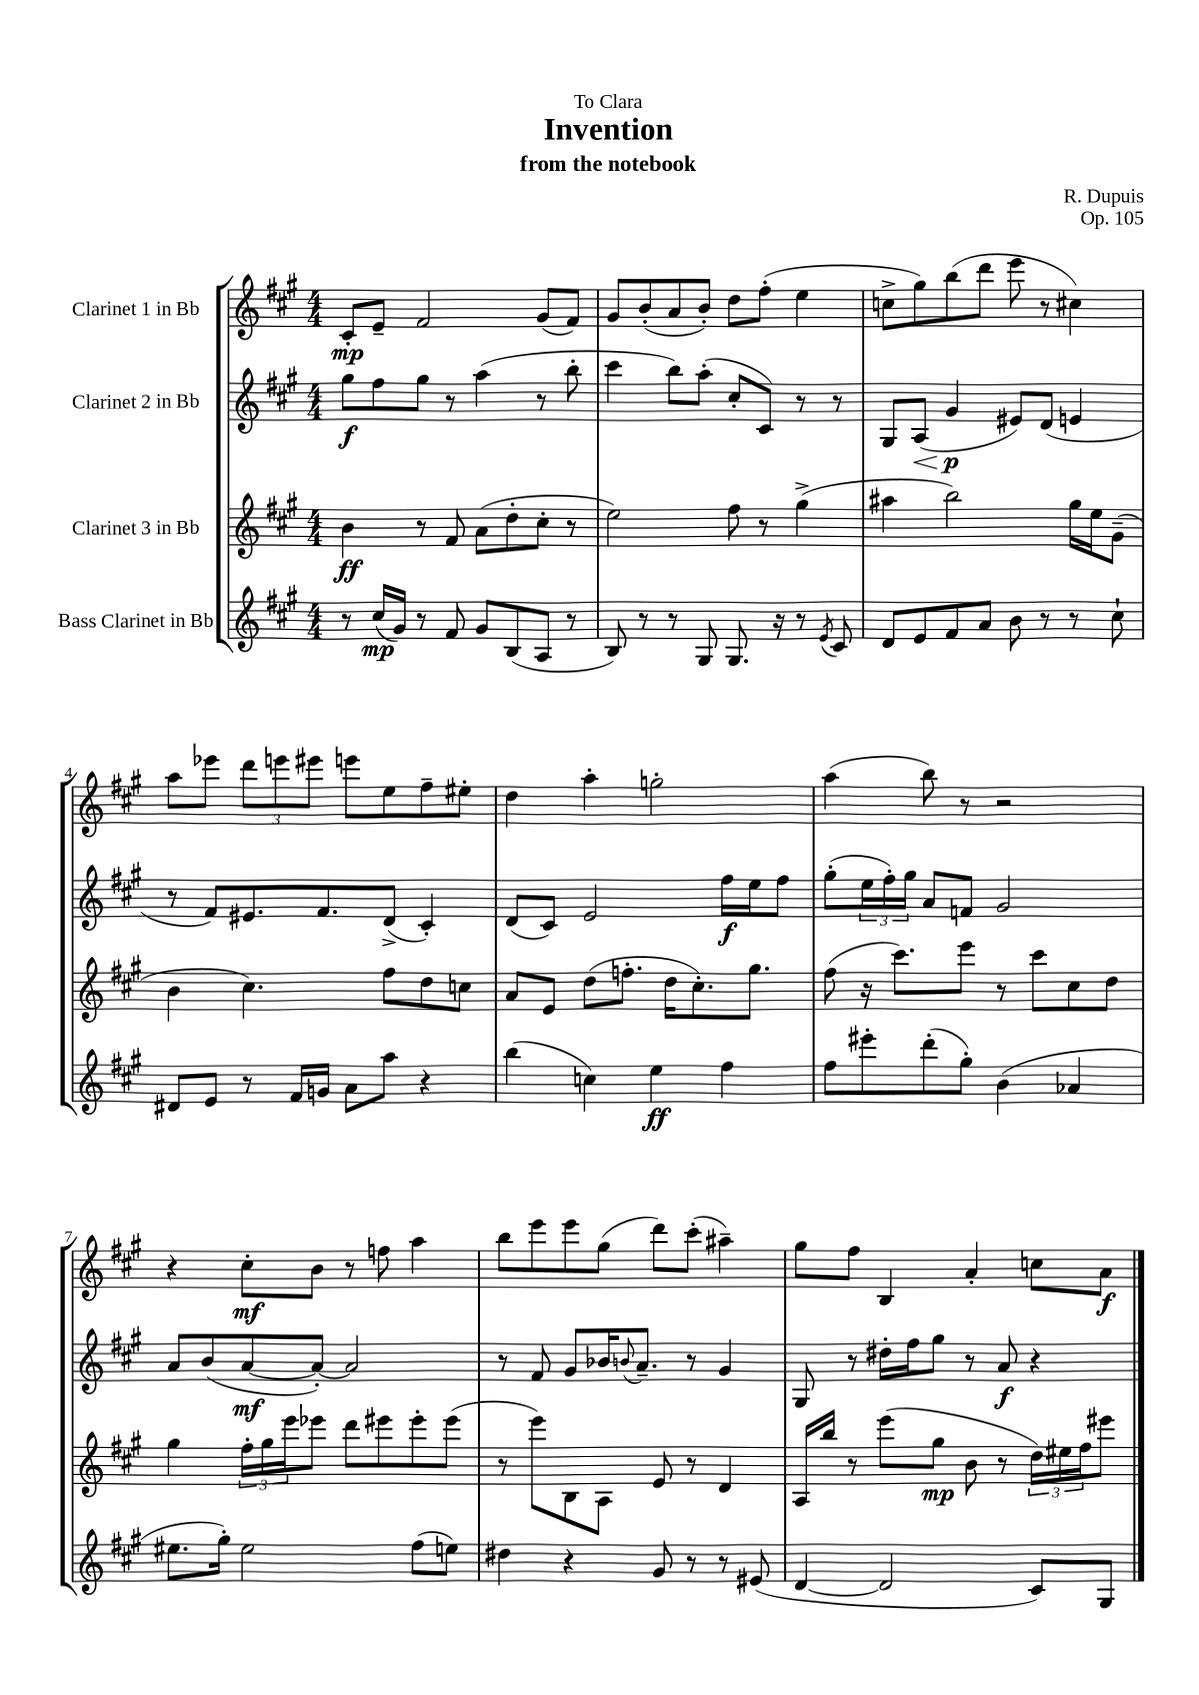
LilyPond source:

\header { title = "Invention" composer = "R. Dupuis" subtitle = "from the notebook" dedication = "To Clara" opus = "Op. 105" }
<<
\new StaffGroup <<
\new Staff = "s0" \with { instrumentName = "Clarinet 1 in Bb" } {
    \clef treble \key a \major \numericTimeSignature \time 4/4
    cis'8-.\mp e'8-- fis'2 gis'8( fis'8) |
    gis'8 b'8-.( a'8 b'8-.) d''8 fis''8-.( e''4 |
    c''8-> gis''8) b''8( d'''8 e'''8 r8 cis''4) |
    a''8 ees'''8 \tuplet 3/2 { d'''8 e'''8 eis'''8 } e'''8 e''8 fis''8-- eis''8-. |
    d''4 a''4-. g''2-. |
    a''4( b''8) r8 r2 |
    r4 cis''8-.\mf b'8 r8 f''8 a''4 |
    b''8 e'''8 e'''8 gis''8( d'''8) cis'''8-.( ais''4--) |
    gis''8 fis''8 b4 a'4-. c''8 a'8\f \bar "|." |
}
\new Staff = "s1" \with { instrumentName = "Clarinet 2 in Bb" } {
    \clef treble \key a \major \numericTimeSignature \time 4/4
    gis''8\f fis''8 gis''8 r8 a''4( r8 b''8-. |
    cis'''4 b''8) a''8-.( cis''8-. cis'8) r8 r8 |
    gis8 a8\<( gis'4\p\! eis'8) d'8( e'4 |
    r8 fis'8) eis'8. fis'8. d'8->( cis'4-.) |
    d'8( cis'8) e'2 fis''16\f e''16 fis''8 |
    gis''8-.( \tuplet 3/2 { e''16 fis''16-.) gis''16 } a'8 f'8 gis'2 |
    a'8 b'8( a'8~\mf a'8~-.) a'2 |
    r8 fis'8 gis'8 bes'16 \appoggiatura { b'8 } a'8.-- r8 gis'4 |
    gis8 r8 dis''16-. fis''16 gis''8 r8 a'8\f r4 \bar "|." |
}
\new Staff = "s2" \with { instrumentName = "Clarinet 3 in Bb" } {
    \clef treble \key a \major \numericTimeSignature \time 4/4
    b'4\ff r8 fis'8 a'8( d''8-. cis''8-. r8 |
    e''2) fis''8 r8 gis''4->( |
    ais''4 b''2) gis''16 e''16 gis'8--( |
    b'4 cis''4.) fis''8 d''8 c''8 |
    a'8 e'8 d''8( f''8.-. d''16 cis''8.-.) gis''8. |
    fis''8( r16 cis'''8.) e'''8 r8 cis'''8 cis''8 d''8 |
    gis''4 \tuplet 3/2 { fis''16-. gis''16 e'''16 } ees'''8 d'''8 eis'''8 eis'''8-. eis'''8( |
    r8 e'''8) b8 a8 e'8 r8 d'4 |
    a16 b''16 r8 e'''8( gis''8\mp b'8 r8 \tuplet 3/2 { d''16) eis''16 fis''16 } eis'''8 \bar "|." |
}
\new Staff = "s3" \with { instrumentName = "Bass Clarinet in Bb" } {
    \clef treble \key a \major \numericTimeSignature \time 4/4
    r8 cis''16\mp( gis'16) r8 fis'8 gis'8 b8( a8 r8 |
    b8) r8 r8 gis8 gis8. r16 r8 \acciaccatura { e'8 } cis'8 |
    d'8 e'8 fis'8 a'8 b'8 r8 r8 cis''8-! |
    dis'8 e'8 r8 fis'16 g'16 a'8 a''8 r4 |
    b''4( c''4) e''4\ff fis''4 |
    fis''8 eis'''8-. d'''8-.( gis''8-.) b'4( aes'4 |
    eis''8. gis''16-.) eis''2 fis''8( e''8) |
    dis''4 r4 gis'8 r8 r8 eis'8( |
    d'4~ d'2 cis'8) gis8 \bar "|." |
}
>>
>>
